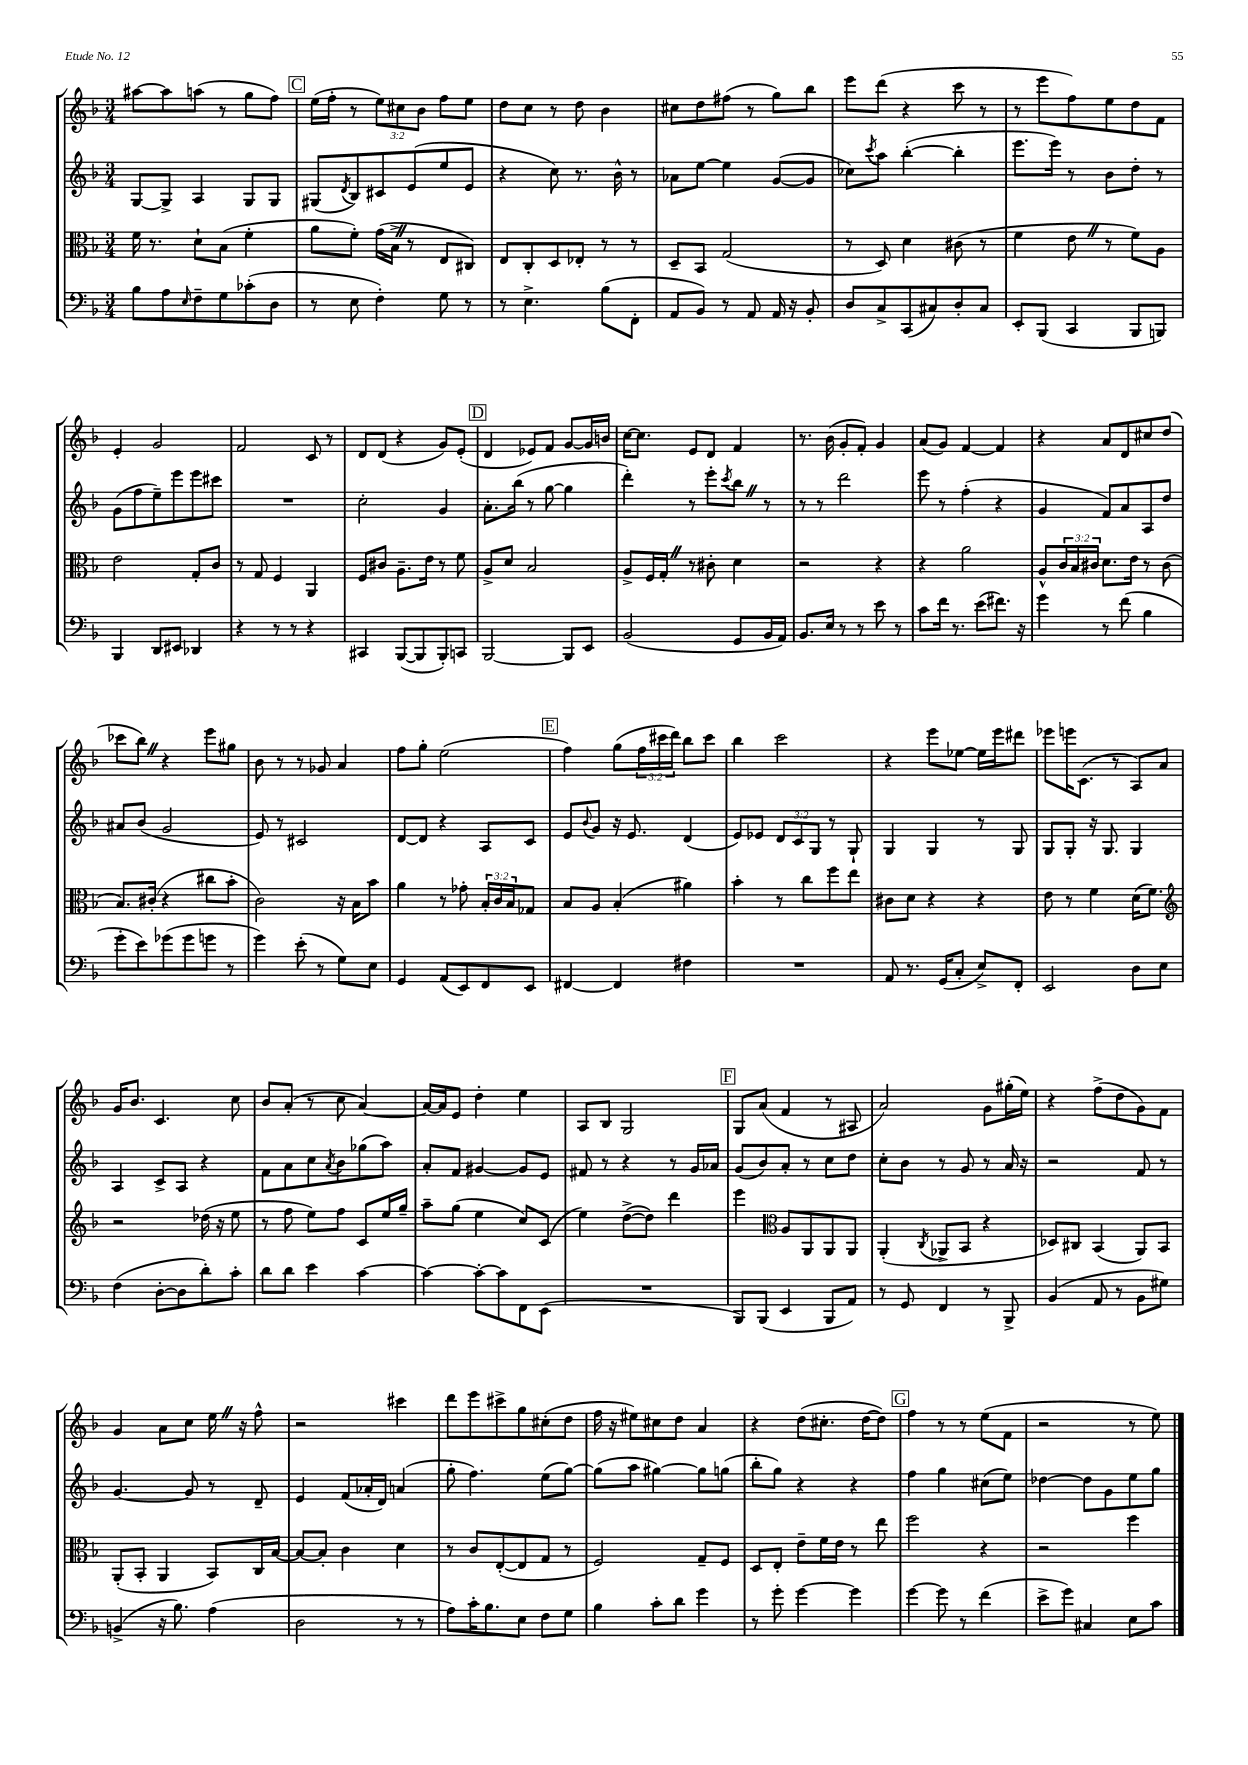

**kern	**kern	**kern	**kern
*staff4	*staff3	*staff2	*staff1
*clefF4	*clefC3	*clefG2	*clefG2
*k[b-]	*k[b-]	*k[b-]	*k[b-]
*M3/4	*M3/4	*M3/4	*M3/4
8B-	16f	[8G	[8aa#
.	8.r	.	.
8A	.	8G^]	8aa#]
16qqE	.	.	.
8F~	8d`	4A	(8aa
8G	(8B-	.	8r
(8c-'	4f'	8G	8gg
8D	.	8G	8ff)
=	=	=	=
8r	8a	(8G#	(16ee
.	.	.	16ff'
.	.	8qd	.
8E	8f')	8B-)	8r
4F')	(16g	8c#	12ee)
.	16B-^	.	.
.	.	.	12cc#
.	8r	(8e	.
.	.	.	12b-
8G	8E	8ee	8ff
8r	8C#)	8e	8ee
=	=	=	=
8r	8E	4r	8dd
4.E^	8C'	.	8cc
.	8D	8cc)	8r
.	8E-'	8.r	8dd
(8B-	8r	.	4b-
.	.	16b-^^	.
8FF'	8r	8r	.
=	=	=	=
8AA	8D~	8a-	8cc#
8BB-)	8BB-	[8ee	8dd
8r	(2G	4ee]	(8ff#
8AA	.	.	8r
16AA	.	([8g	8gg)
16r	.	.	.
8BB-'	.	8g]	8bb-
=	=	=	=
8D	8r	8cc-)	8eee
.	.	8qccc	.
8C^	8D)	8aa	(8ddd
(8CC	4d	([4bb-'	4r
8C#)	.	.	.
8D'	(8c#	4bb-']	8ccc
8C#	8r	.	8r
=	=	=	=
8EE'	4f	8.eee	8r
(8BBB-	.	.	8eee
.	.	16eee)	.
4CC	8e	8r	8ff)
.	8r	8b-	8ee
8BBB-	8f)	8dd'	8dd
8BBB)	8A	8r	8f
=	=	=	=
4BBB-	2e	(8g	4e'
.	.	8ff	.
8DD	.	8ee~)	2g
8EE#	.	8eee	.
4DD-	8G'	8eee	.
.	8c	8ccc#	.
=	=	=	=
4r	8r	2.r	2f
.	8G	.	.
8r	4F	.	.
8r	.	.	.
4r	4AA	.	8c
.	.	.	8r
=	=	=	=
4CC#	8F	2cc'	8d
.	8c#	.	(8d
([8BBB-	8.A~	.	4r
8BBB-]	.	.	.
.	16e	.	.
8BBB-')	8r	4g	8g)
8CC	8f	.	(8e'
=	=	=	=
[2BBB-	8A^	8.a'	4d
.	8d	.	.
.	.	(16bb-	.
.	2B-	8r	8e-)
.	.	[8gg	8f
8BBB-]	.	4gg]	[8g
8EE	.	.	16g]
.	.	.	16b
=	=	=	=
(2BB-	8A^	4ddd')	[16cc
.	.	.	8.cc]
.	16F	.	.
.	16G'	.	.
.	8r	8r	8e
.	8c#'	8eee'	8d
.	.	8qccc	.
8GG	4d	8bb-	4f
16BB-	.	8r	.
16AA)	.	.	.
=	=	=	=
8.BB-	2r	8r	8.r
.	.	8r	.
16E	.	.	(16b-
8r	.	2ddd	8g'
8r	.	.	8f')
8e	4r	.	4g
8r	.	.	.
=	=	=	=
8c	4r	8eee	(8a
16f	.	8r	8g)
8.r	.	.	.
.	2a	(4ff'	[4f
(8e	.	.	.
8.f#)	.	4r	4f]
16r	.	.	.
=	=	=	=
4g	8A^^	4g	4r
.	24c	.	.
.	24B-	.	.
.	24c#	.	.
8r	8.d	8f)	8a
(8f	.	8a	8d
.	16e	.	.
4B-	8r	8A	8cc#
.	(8c#	8dd	(8dd
=	=	=	=
8g'	8.B-)	8a#	8ccc-
8e)	.	(8b-	8bb-)
.	(16c#'	.	.
(8g-	4r	2g	4r
8g-	.	.	.
8g	8cc#	.	8eee
8r	8b-'	.	8gg#
=	=	=	=
4g)	2c)	8e)	8b-
.	.	8r	8r
(8e'	.	2c#	8r
8r	.	.	8g-
8G)	16r	.	4a
.	16B-	.	.
8E	8b-	.	.
=	=	=	=
4GG	4a	[8d	8ff
.	.	8d]	8gg'
(8AA	8r	4r	(2ee
8EE)	8g-'	.	.
8FF	24B-'	8A	.
.	24c	.	.
.	24B-	.	.
8EE	8G-	8c	.
=	=	=	=
[4FF#	8B-	8e	4ff)
.	.	8qqb-	.
.	8A	8g	.
4FF#]	(4B-'	16r	(8gg
.	.	8.e	.
.	.	.	24ff
.	.	.	24ccc#
.	.	.	24ddd)
4F#	4a#)	(4d	8bb-
.	.	.	8ccc#
=	=	=	=
2.r	4b-'	8e)	4bb-
.	.	8e-	.
.	8r	12d	2ccc
.	.	12c	.
.	8cc	.	.
.	.	12G	.
.	8ff	8r	.
.	8ee	8G`	.
=	=	=	=
8AA	8c#	4G	4r
8.r	8d	.	.
.	4r	4G	8eee
(16GG	.	.	.
8C'	.	.	[8ee-
8E^)	4r	8r	16ee-]
.	.	.	16eee
8FF'	.	8G	8ddd#
=	=	=	=
2EE	8e	8G	8eee-
.	8r	8G'	16eee
.	.	.	(8.c
.	4f	16r	.
.	.	8.G	.
.	.	.	8r
8D	(16d	4G	8A)
.	8.f)	.	.
8E	.	.	8a
=	=	=	=
*	*clefG2	*	*
(4F	2r	4A	16g
.	.	.	8.b-
[8D'	.	8c^	4.c
8D]	.	8A	.
8d')	(16dd-	4r	.
.	16r	.	.
8c'	8ee	.	8cc
=	=	=	=
8d	8r	8f	8b-
8d	8ff	8a	(8a'
4e	8ee)	8cc	8r
.	.	8qa	.
.	8ff	8b-	8cc
[4c	8c	(8gg-	[4a)
.	16ee	8aa)	.
.	16gg~	.	.
=	=	=	=
4c_	8aa~	8a'	16a_
.	.	.	16a]
.	(8gg	8f	8e
8c'_	4ee	[4g#	4dd'
8c]	.	.	.
8FF	8cc)	8g#]	4ee
(8EE	(8c	8e	.
=	=	=	=
2.r	4ee)	8f#	8A
.	.	8r	8B-
.	([8dd^	4r	2G
.	8dd])	.	.
.	4ddd	8r	.
.	.	16g	.
.	.	16a-	.
=	=	=	=
8BBB-)	4eee	(8g	8G
(8BBB-	.	8b-)	(8a
*	*clefC3	*	*
4EE	8A	8a'	4f
.	8AA	8r	.
8BBB-	8AA	8cc	8r
8AA)	8AA	8dd	8A#
=	=	=	=
8r	(4AA'	8cc'	2a)
8GG	.	8b-	.
.	8qC	.	.
4FF	8AA-^	8r	.
.	8BB-	8g	.
8r	4r	8r	8g
8BBB-^	.	16a	(16gg#'
.	.	16r	16ee)
=	=	=	=
(4BB-	8D-)	2r	4r
.	8C#	.	.
8AA	(4BB-	.	(8ff^
8r	.	.	8dd
8BB-	8AA)	8f	8g)
8G#)	8BB-	8r	8f
=	=	=	=
(4BB^	(8AA'	[4.g	4g
.	8BB-'	.	.
16r	4AA	.	8a
8.B-)	.	.	.
.	.	8g]	8cc
(4A	8BB-)	8r	16ee
.	.	.	16r
.	16C	8d~	8ff^^
.	[16B-	.	.
=	=	=	=
2D	8B-_	4e	2r
.	8B-']	.	.
.	4c	(8f	.
.	.	16a-'	.
.	.	16d)	.
8r	4d	(4a	4ccc#
8r	.	.	.
=	=	=	=
8A)	8r	8gg'	8ddd
16c'	8c	4.ff)	8eee
8.B-	.	.	.
.	([8E'	.	8ccc#^
8E	8E]	.	8gg
8F	8G	(8ee	(8cc#'
8G	8r	[8gg)	8dd
=	=	=	=
4B-	2F)	(8gg]	16ff
.	.	.	16r
.	.	8aa	8ee#)
8c'	.	[4gg#)	8cc#
8d	.	.	8dd
4g	8G~	8gg#]	4a
.	8F	(8gg	.
=	=	=	=
8r	8D	8bb-'	4r
8g'	8E'	8gg)	.
[4g	8e~	4r	(8dd
.	16f	.	8.cc#'
.	16e	.	.
4g]	8r	4r	.
.	.	.	[16dd
.	8ee	.	8dd])
=	=	=	=
[4g	2ff	4ff	4ff
8g]	.	4gg	8r
8r	.	.	8r
(4f	4r	(8cc#	(8ee
.	.	8ee)	8f
=	=	=	=
8e^	2r	[4dd-	2r
8g)	.	.	.
4C#	.	8dd-]	.
.	.	8g	.
8E	4ff	8ee	8r
8c	.	8gg	8ee)
==	==	==	==
*-	*-	*-	*-
